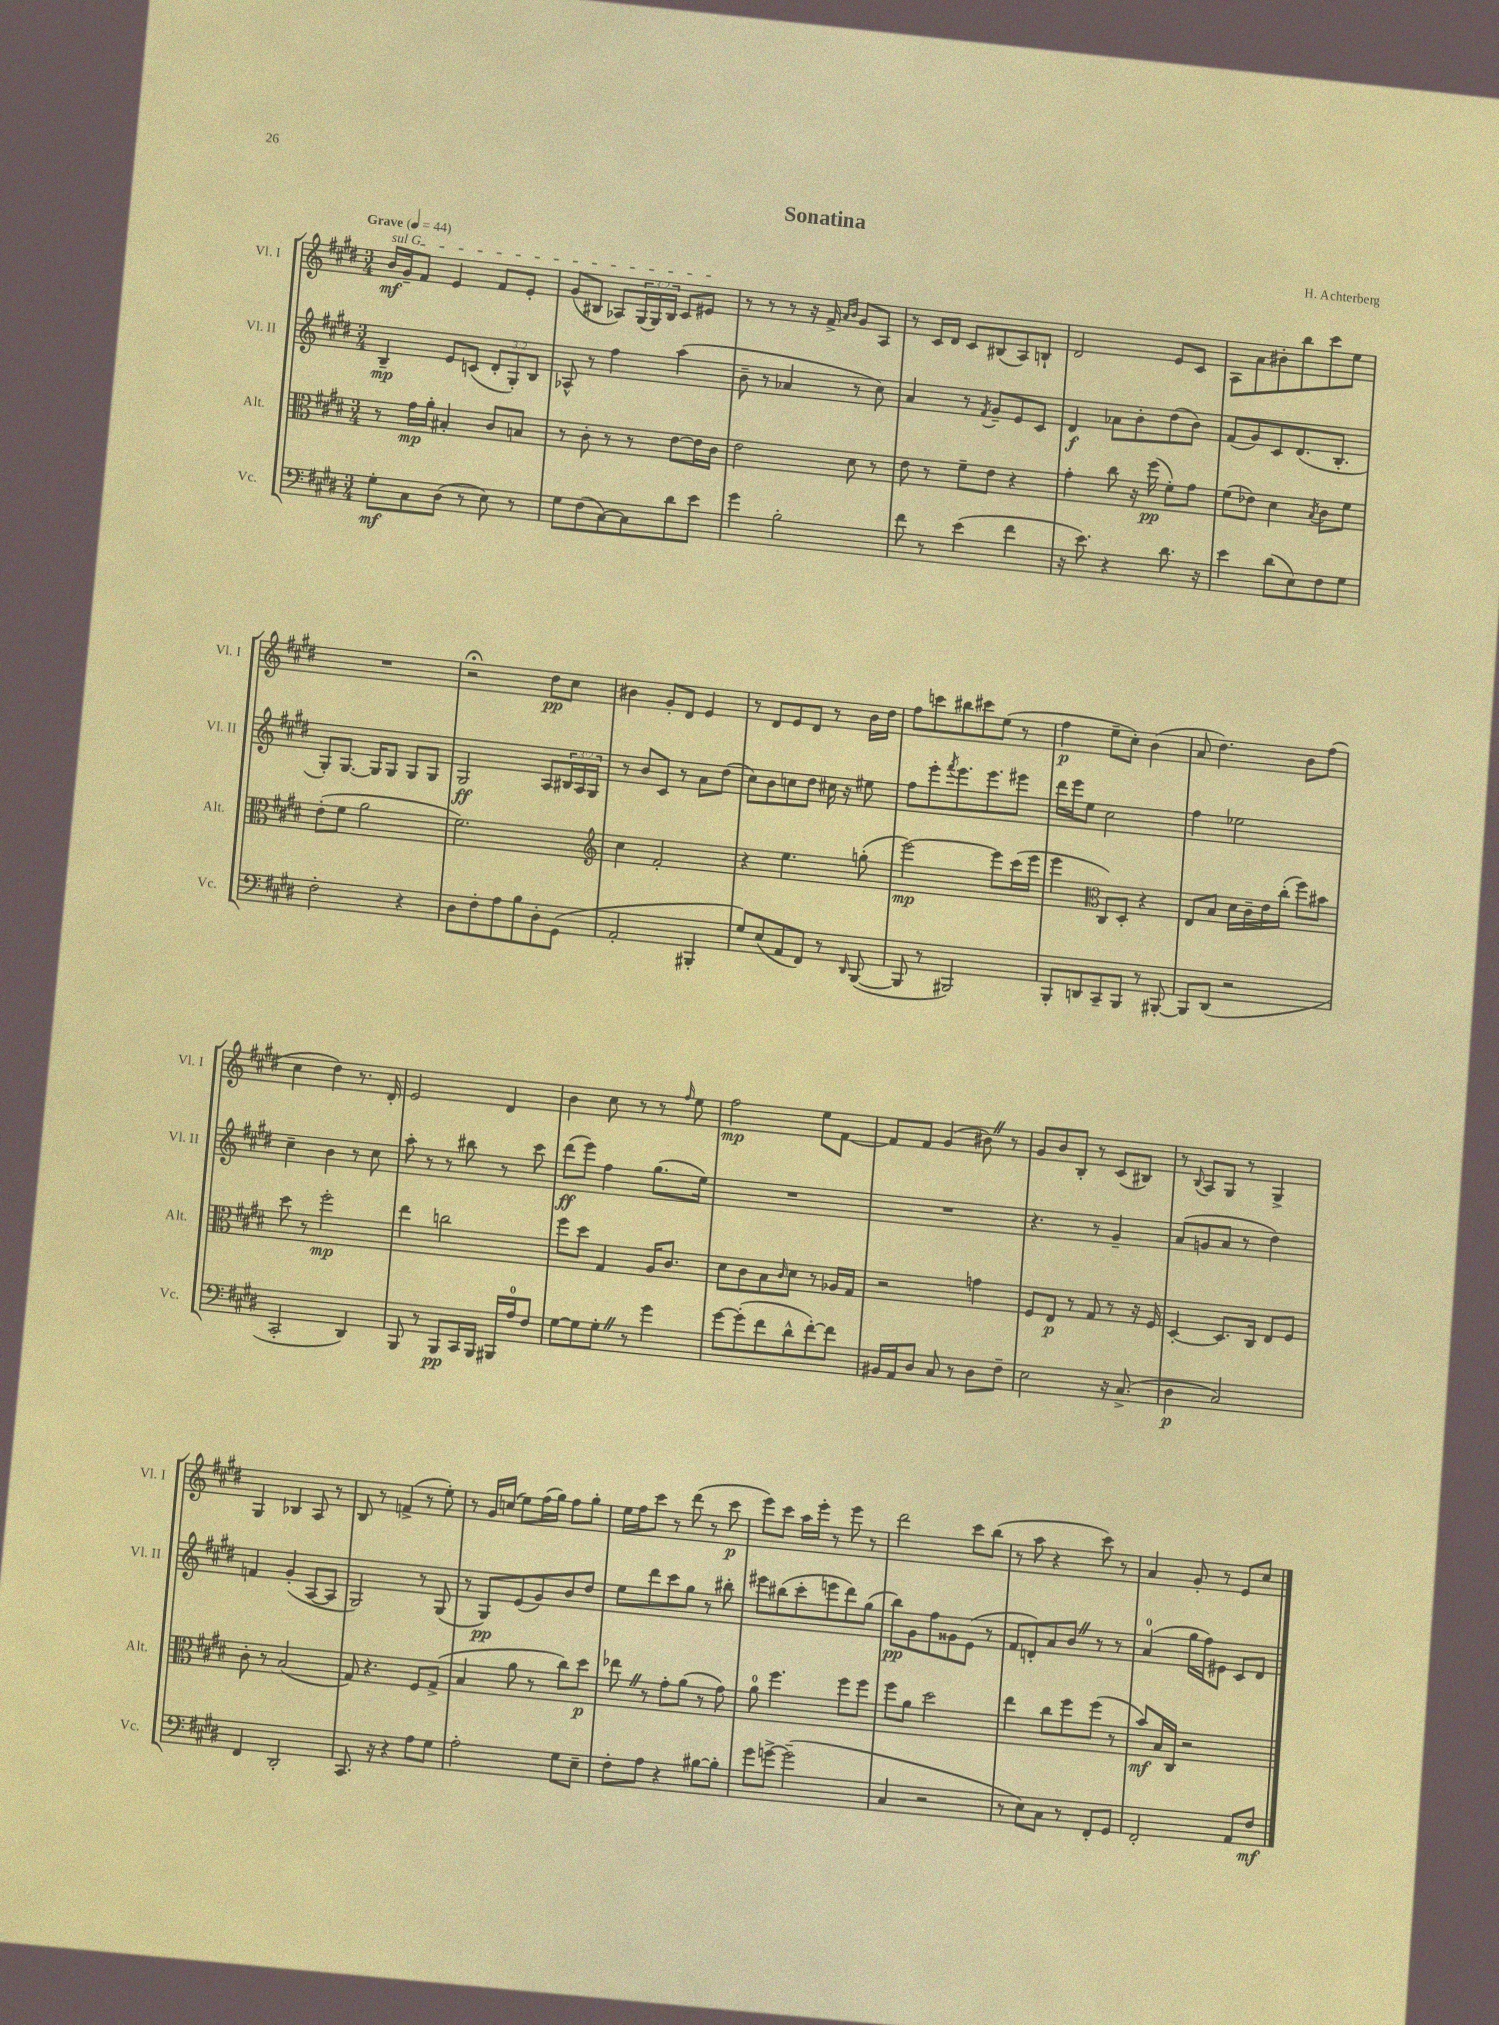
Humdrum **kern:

**kern	**kern	**kern	**kern
*staff4	*staff3	*staff2	*staff1
*clefF4	*clefC3	*clefG2	*clefG2
*k[f#c#g#d#]	*k[f#c#g#d#]	*k[f#c#g#d#]	*k[f#c#g#d#]
*M3/4	*M3/4	*M3/4	*M3/4
*MM44	*MM44	*MM44	*MM44
8G#'	8r	4B~	16b
.	.	.	16g#~
8C#	16g#	.	8f#
.	16a'	.	.
(8D#	4B#'	8e	4e
8r	.	(8c	.
8E)	8c#	12d#'	8f#
.	.	12G#')	.
8r	8B	.	8e'
.	.	12B	.
=	=	=	=
8G#	8r	8A-^^	(8g#
(8F#	8c#'	8r	8B#
[8C#)	8r	4ff#	8A-)
8C#]	8r	.	(24G#
.	.	.	24G#)
.	.	.	24B#
8d#	[8e	(4aa	8c#
8e	16e]	.	8e#
.	16c#	.	.
=	=	=	=
4g#	2e	8b~	8r
.	.	8r	8r
2B'	.	4a-	8r
.	.	.	16r
.	.	.	16f#^
.	.	.	16qqa
.	.	.	16qqb
.	8d#	8r	8g#
.	8r	8cc#)	8A
=	=	=	=
8f#	8e	4a	8r
8r	8r	.	16c#
.	.	.	16d#
(4e	8f#~	8r	8c#
.	.	8qf#	.
.	8e	8g#~	(8B#
4f#	4r	8e	8A)
.	.	8c#	8B`
=	=	=	=
16r	4g#'	4d#	2d#
8.e)	.	.	.
4r	8cc#	8a-	.
.	16r	8b'	.
.	(16ff#	.	.
8.d#	8f#')	(8dd#	8e
.	8g#	8b)	8c#
16r	.	.	.
=	=	=	=
4e	(8f#	(8f#	8A
.	8e-)	8g#)	8a
(8d#	4d#	8c#	8b#'
8E)	.	(8.d#	8bb
.	8qB	.	.
8F#	8c#	.	8ccc#
.	.	8.B'	.
8G#	8f#	.	8ee
=	=	=	=
2F#'	(8e'	8G#')	2.r
.	8f#	[8.G#	.
.	2a	.	.
.	.	16G#]	.
.	.	8G#	.
4r	.	8G#	.
.	.	8G#	.
=	=	=	=
8D#	2.f#)	2G#	2r;
8F#'	.	.	.
8A	.	.	.
8B	.	.	.
8D#'	.	8A	8dd#
(8GG#	.	24B#	8cc#
.	.	24A	.
.	.	24G#	.
=	=	=	=
*	*clefG2	*	*
2AA'	4cc#	8r	4b#
.	.	8b	.
.	2f#'	8c#	8g#'
.	.	8r	8d#
4BBB#'	.	8a	4e
.	.	(8dd#	.
=	=	=	=
8G#)	4r	8cc#)	8r
(8E	.	8b	8d#
8AA	4.ee	8cc	8e
8FF#)	.	8dd#	8d#
8r	.	16cc#	8r
.	.	16r	.
16qqDD#	.	.	.
([8BBB	(8gg'	8ee#	16b
.	.	.	16dd#
=	=	=	=
8BBB]	[2eee)	8ff#	8ff#
8r	.	8eee'	8ccc
.	.	8qfff#	.
2BBB#)	.	8.eee	8bb#
.	.	.	8ccc#
.	.	8.eee	.
.	8eee]	.	(8ee
.	(16ccc#	8eee#	8r
.	16eee	.	.
=	=	=	=
8BBB'	4eee	16ddd#	4ff#
.	.	16eee	.
8DD	.	8ee	.
*	*clefC3	*	*
8CC#~	8C#)	2cc#	8ee~
8BBB	8D#'	.	8cc#')
8r	4r	.	(4b
[8BBB#'	.	.	.
=	=	=	=
8BBB#]	8E	4ff#	8a
(8DD#	8B	.	4.dd#)
2r	16d#	2ee-	.
.	16c#~	.	.
.	16e	.	.
.	(16cc#'	.	.
.	8ff#)	.	8b
.	8b#	.	(8ff#
=	=	=	=
2CC#'	8dd#	4cc#~	4cc#
.	8r	.	.
.	2ff#'	4b	4dd#)
4DD#)	.	8r	8.r
.	.	8cc#	.
.	.	.	16d#'
=	=	=	=
8BBB	4ee	8aa'	2e
8r	.	8r	.
8BBB	2cc	8r	.
16CC#	.	8bb#	.
16BBB	.	.	.
16BBB#	.	8r	4d#
16A	.	.	.
8F#	.	8ccc#	.
=	=	=	=
[8G#	8ff#	(8ddd#	4b
8G#]	8dd#	8eee)	.
8G#'	4G#	4ff#	8cc#
8r	.	.	8r
4g#	16A	(8.gg#	8r
.	8.c#	.	.
.	.	.	16qqff#
.	.	.	8ee
.	.	16ee)	.
=	=	=	=
[8g#	8d#	2.r	2ff#
(8g#']	8c#	.	.
8f#	8B	.	.
.	16qqc#	.	.
8d#^^	8d#	.	.
[8f#')	8r	.	8ee
8f#]	16A-	.	[8f#
.	16G#	.	.
=	=	=	=
16BB#	2r	2.r	8f#]
16AA	.	.	.
8D#	.	.	8f#
8C#	.	.	(4g#
8r	.	.	.
8D#	4g	.	8b#)
8F#~	.	.	8r
=	=	=	=
2E	8F#	4.r	8g#
.	8E	.	8b
.	8r	.	8B'
.	8G#	8r	8r
16r	8r	4g#~	(8c#
(8.C#^	.	.	.
.	16r	.	8B#)
.	16F#	.	.
=	=	=	=
4D#	[4D#'	(8a	8r
.	.	.	8qqB
.	.	8g	8A
2C#)	8.D#]	8a	8G#
.	.	8r	8r
.	16C#	.	.
.	8E	4dd#)	4G#^
.	8F#	.	.
=	=	=	=
4FF#	8c#'	4f	4G#
.	8r	.	.
2DD#'	(2B	(4g#'	4B-
.	.	[8A	8A
.	.	8A]	8r
=	=	=	=
8.CC#	8G#)	2G#)	8B
.	4.r	.	8r
16r	.	.	.
4r	.	.	(4f^
8A	8F#	8r	8r
8G#	(8G#^	(8G#	8ee')
=	=	=	=
2A'	4B	8r	8r
.	.	8G#)	16g#
.	.	.	(16cc
.	8a	(8e	8ee)
.	8r	8g#)	(16ff#
.	.	.	16gg#)
8G#	8cc#)	8b	8ff#
8E~	8dd#	8dd#	8gg#'
=	=	=	=
8F#'	8ee-	8ee	16ee
.	.	.	16ff#
8A	8r	8ddd#	8ccc#
4r	8g#'	8ccc#	8r
.	(8a	8gg#	(8ddd#
[8B#	8r	8r	8r
8B#']	8g#)	8bb#'	8ccc#
=	=	=	=
8g#	8a	8eee#	8eee)
[8g^	4.ff#	(8bb#	8ccc#
(2g~]	.	8ccc#'	16aa
.	.	.	16eee'
.	.	8eee	8r
.	8ff#	8ddd#)	8eee
.	8ff#	(8gg#	8r
=	=	=	=
4C#	8ff#	8bb)	2ddd#
.	8a	8g#	.
2r	2dd#	8ff#	.
.	.	8g##	.
.	.	(8e	8ccc#
.	.	8r	(8bb
=	=	=	=
8r	4ee	8f#	8r
8E)	.	8d')	8aa
8C#	8cc#	8a	4r
8r	8ff#	8b	.
8FF#'	(8ff#	8r	8ccc#)
8GG#	8r	8r	8r
=	=	=	=
2FF#'	8b)	(4a	4a
.	16B	.	.
.	16C#	.	.
.	2r	16gg#	8g#'
.	.	16ff#)	.
.	.	8e#	8r
8AA	.	8c#	8e
8F#	.	8d#	8cc#
==	==	==	==
*-	*-	*-	*-
